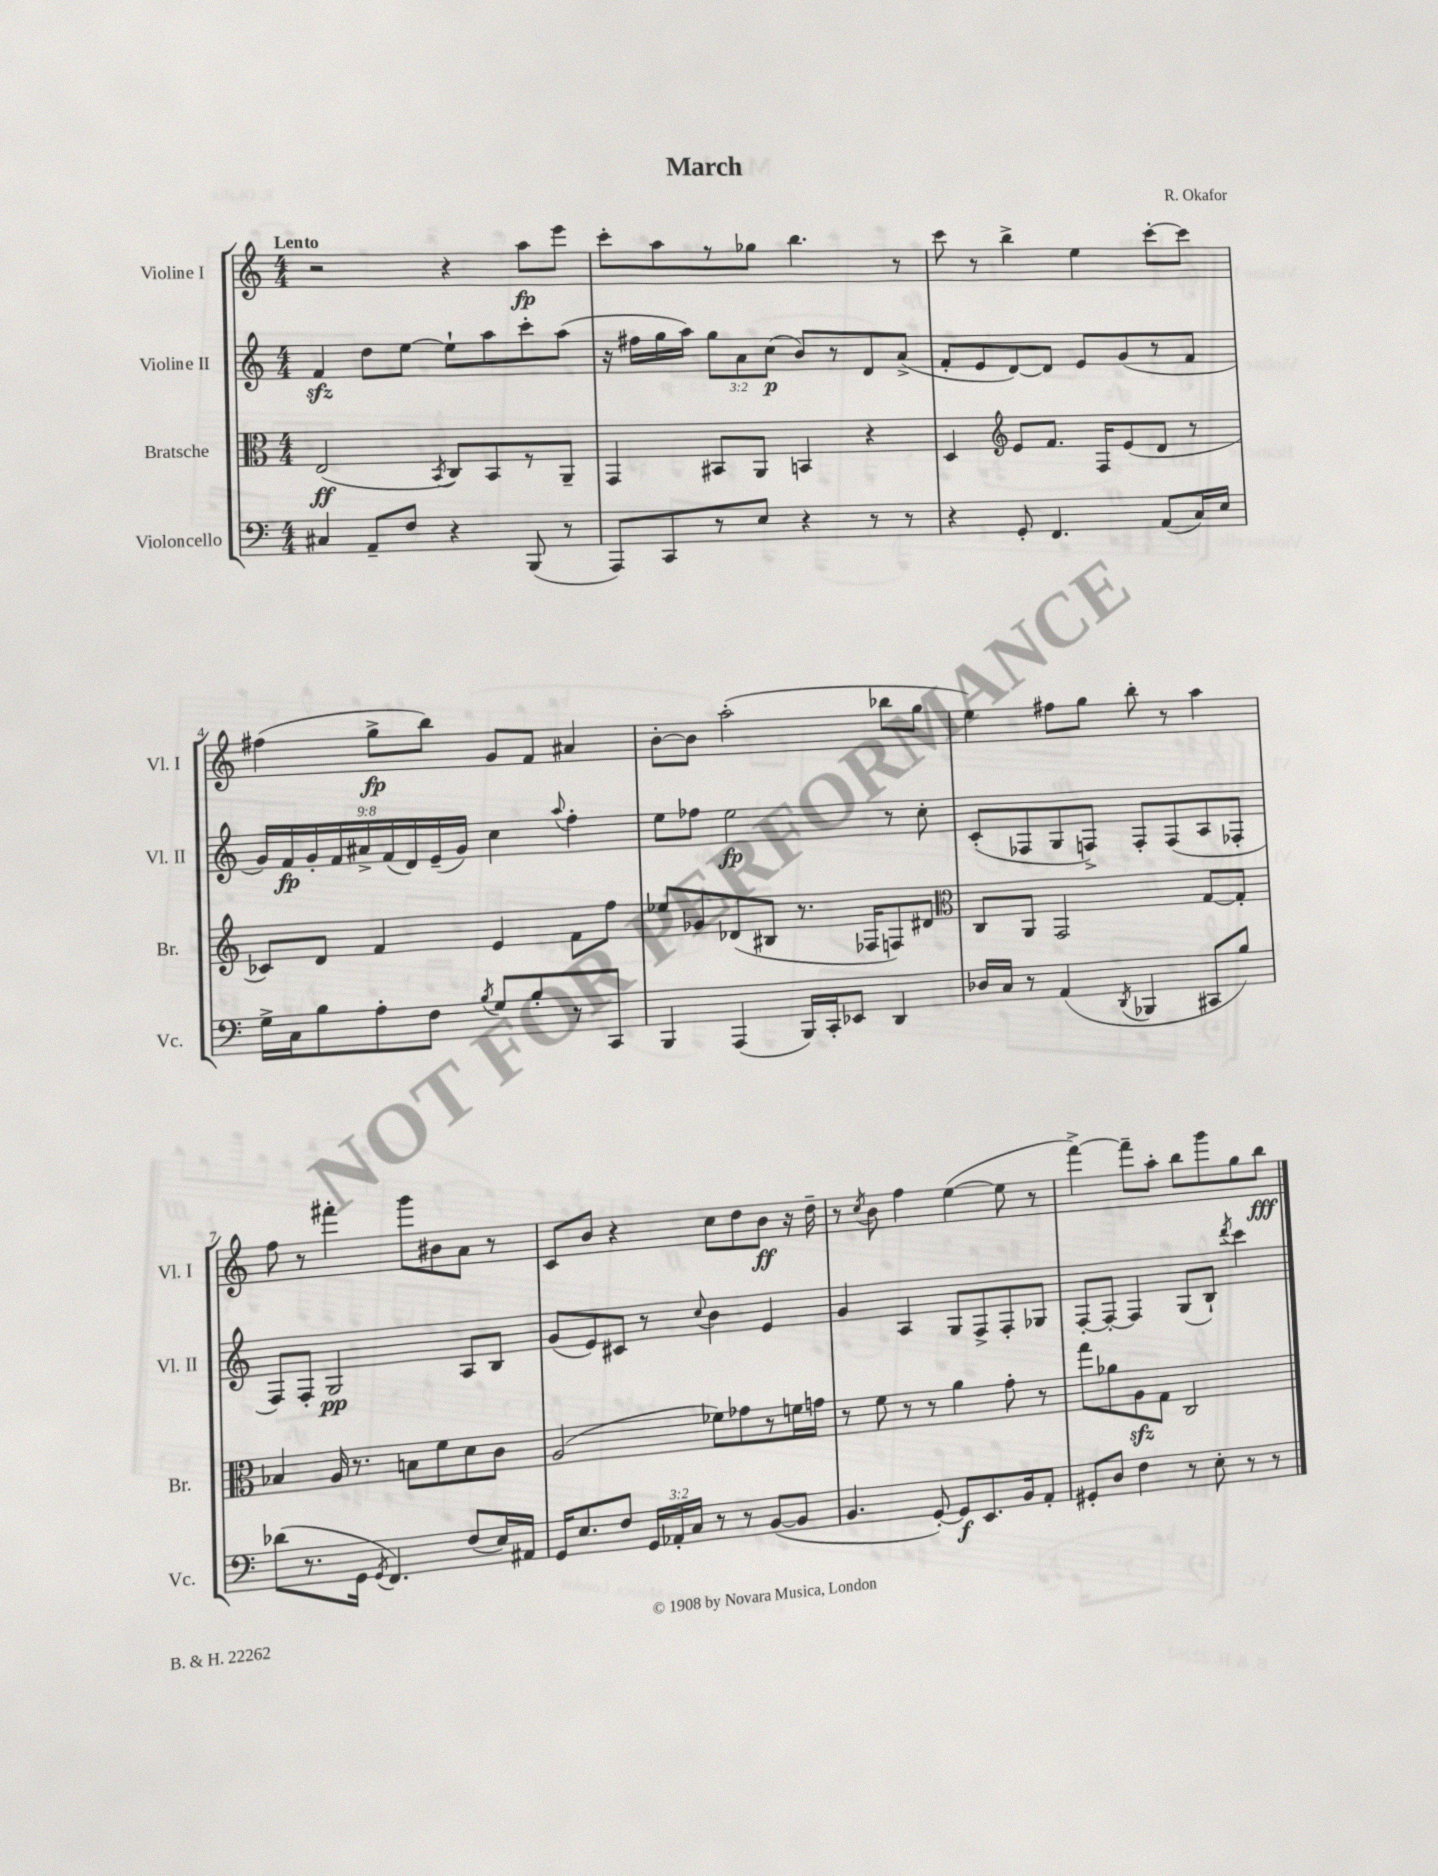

**kern	**dynam	**kern	**dynam	**kern	**dynam	**kern	**dynam
*part4	*part4	*part3	*part3	*part2	*part2	*part1	*part1
*staff4	*staff4	*staff3	*staff3	*staff2	*staff2	*staff1	*staff1
*I"Violoncello	*	*I"Bratsche	*	*I"Violine II	*	*I"Violine I	*
*I'Vc.	*	*I'Br.	*	*I'Vl. II	*	*I'Vl. I	*
*clefF4	*	*clefC3	*	*clefG2	*	*clefG2	*
*k[]	*	*k[]	*	*k[]	*	*k[]	*
*M4/4	*	*M4/4	*	*M4/4	*	*M4/4	*
=1	=1	=1	=1	=1	=1	=1	=1
!	!	!	!	!	!	!LO:TX:a:B:t=Lento	!
4C#X/	.	(2E/	ff	4fzz/	.	2r	.
8AA~/L	.	.	.	8dd\L	.	.	.
8F/J	.	.	.	[8ee\J	.	.	.
.	.	8qBB/	.	.	.	.	.
4r	.	8C/L)	.	8ee`\L]	.	4r	.
.	.	8BB/	.	8aa\	.	.	.
(8BBB/	.	8r	.	8ccc'\	.	8aa\L	fp
8r	.	8AA~/J	.	(8aa\J	.	8eee\J	.
=2	=2	=2	=2	=2	=2	=2	=2
8AAA/L)	.	4GG/	.	16r	.	8ccc'\L	.
.	.	.	.	16ff#X\LL	.	.	.
8CC/	.	.	.	16gg\	.	8aa\	.
.	.	.	.	16aa\JJ)	.	.	.
8r	.	8BB#X/L	.	12gg\L	.	8r	.
.	.	.	.	12a\	.	.	.
8E/J	.	8AA/J	.	.	.	8gg-X\J	.
.	.	.	.	(12cc\J	p	.	.
4r	.	4BBn/	.	8b/L)	.	4.bb\	.
.	.	.	.	8r	.	.	.
8r	.	4r	.	8d/	.	.	.
8r	.	.	.	(8a^/J	.	8r	.
=3	=3	=3	=3	=3	=3	=3	=3
4r	.	4D/	.	8f'/L	.	8ccc\	.
.	.	.	.	8e/	.	8r	.
*	*	*clefG2	*	*	*	*	*
8GG'/	.	8e/L	.	[8d/)	.	4bb^\	.
4.FF/	.	8.f/J	.	8d/J]	.	.	.
.	.	.	.	8e/L	.	4ee\	.
.	.	16F/KL	.	.	.	.	.
.	.	(8e/	.	(8g/	.	.	.
(8AA/L	.	8d/J	.	8r	.	[8ccc'\L	.
16C/L)	.	8r	.	8f/J	.	8ccc\J]	.
16E/JJ	.	.	.	.	.	.	.
!!LO:LB:g=z
=4	=4	=4	=4	=4	=4	=4	=4
16G^\LL	.	8c-X/L)	.	18g/LL)	.	(4ff#X\	.
.	.	.	.	18f/	fp	.	.
16C\J	.	.	.	.	.	.	.
.	.	.	.	18g'/	.	.	.
8B\	.	8d/J	.	.	.	.	.
.	.	.	.	18f/	.	.	.
.	.	.	.	18a#X^/	.	.	.
8A'\	.	4f/	.	.	.	8gg^\L	fp
.	.	.	.	(18f/	.	.	.
.	.	.	.	18d/)	.	.	.
8F\J	.	.	.	.	.	8bb\J)	.
.	.	.	.	(18e~/	.	.	.
.	.	.	.	18g/JJ)	.	.	.
8qB/	.	.	.	.	.	.	.
8G/L	.	4e/	.	4cc\	.	8g/L	.
8B'/	.	.	.	.	.	8f/J	.
.	.	.	.	8qqaa/	.	.	.
8r	.	8f\L	.	4ff'\	.	4a#X/	.
8CC/J	.	8ff\J	.	.	.	.	.
=5	=5	=5	=5	=5	=5	=5	=5
4BBB/	.	8ee-X/L	.	8ee\L	.	[8b'\L	.
.	.	8g-X/	.	8ff-X\J	.	8b\J]	.
(4AAA/	.	(8d-X/	.	2ee\	fp	(2aa'\	.
.	.	8B#X/J	.	.	.	.	.
16BBB/LL)	.	8.r	.	.	.	.	.
16CC'/J	.	.	.	.	.	.	.
8EE-X/J	.	.	.	.	.	.	.
.	.	16F-X/KL	.	.	.	.	.
4DD/	.	8Fn/)	.	8r	.	8bb-X\L	.
.	.	8d#X/J	.	8cc'\	.	8gg\J	.
=6	=6	=6	=6	=6	=6	=6	=6
*	*	*clefC3	*	*	*	*	*
16D-X/LL	.	8C/L	.	(8c'/L	.	4ee\)	.
16C/JJ	.	.	.	.	.	.	.
8r	.	8AA/J	.	8F-X/	.	.	.
(4AA/	.	2GG/	.	8G/	.	8ff#X\L	.
.	.	.	.	8Fn^/J)	.	8gg\J	.
8qDD/	.	.	.	.	.	.	.
4BBB-X/	.	.	.	8F'/L	.	8bb'\	.
.	.	.	.	(8F/	.	8r	.
8CC#X/L	.	[8G/L	.	8A/	.	4aa\	.
8B/J)	.	8G'/J]	.	8F-X'/J	.	.	.
!!LO:LB:g=z
=7	=7	=7	=7	=7	=7	=7	=7
(8d-X\L	.	4B-X/	.	8F/L)	.	8ff\	.
8.r	.	.	.	8F'/J	.	8r	.
.	.	16A/	.	2G/	pp	4fff#X'\	.
16GG\Jk	.	8.r	.	.	.	.	.
8qGG/	.	.	.	.	.	.	.
4.FF/)	.	.	.	.	.	.	.
.	.	8Bn\L	.	.	.	8ggg\L	.
.	.	8f\	.	.	.	8b#X\	.
(8F/L	.	8d\	.	8A/L	.	8a\J	.
16E/L)	.	8c\J	.	8B/J	.	8r	.
16AA#X/JJ	.	.	.	.	.	.	.
=8	=8	=8	=8	=8	=8	=8	=8
16GG/KL	.	(2A/	.	(8g/L	.	8c/L	.
8.E/	.	.	.	.	.	.	.
.	.	.	.	8e/)	.	8b/J	.
8F/J	.	.	.	8c#X/J	.	4r	.
24GG/LL	.	.	.	8r	.	.	.
24AA-X'/	.	.	.	.	.	.	.
24C/JJ	.	.	.	.	.	.	.
.	.	.	.	8qqcc/	.	.	.
8r	.	8f-X\L)	.	4b\	.	8cc\L	.
8r	.	8g-X\	.	.	.	8dd\	.
([8BB/L	.	8r	.	4e/	.	8b\J	ff
8BB/J]	.	16fn\L	.	.	.	16r	.
.	.	16gn\JJ	.	.	.	16dd~\	.
=9	=9	=9	=9	=9	=9	=9	=9
4.BB/	.	8r	.	4g/	.	8r	.
.	.	.	.	.	.	8qcc/	.
.	.	8f\	.	.	.	8b\	.
.	.	8r	.	4A/	.	4ff\	.
[8GG'/)	.	8r	.	.	.	.	.
8GG/L]	f	4a\	.	8G/L	.	([4ee\	.
8.EE/	.	.	.	8F^/	.	.	.
.	.	8g'\	.	8F'/	.	8ee\]	.
16BB/k	.	.	.	.	.	.	.
8AA'/J	.	8r	.	8G-X/J	.	8r	.
=10	=10	=10	=10	=10	=10	=10	=10
8GG#X'/L	.	8gg\L	.	[8F'/L	.	[4fff^\)	.
8D/J	.	8a-X\	.	8F'/J_	.	.	.
4F\	.	8Azz\	.	4F/]	.	8fff~\L]	.
.	.	8G\J	.	.	.	8aa'\J	.
8r	.	2C/	.	(8G/L	.	8bb\L	.
8E'\	.	.	.	8B`/J)	.	8ggg\	.
.	.	.	.	8qddd/	.	.	.
8r	.	.	.	4ccc\	.	8gg\	.
8r	.	.	.	.	.	8bb\J	fff
==	==	==	==	==	==	==	==
*-	*-	*-	*-	*-	*-	*-	*-
